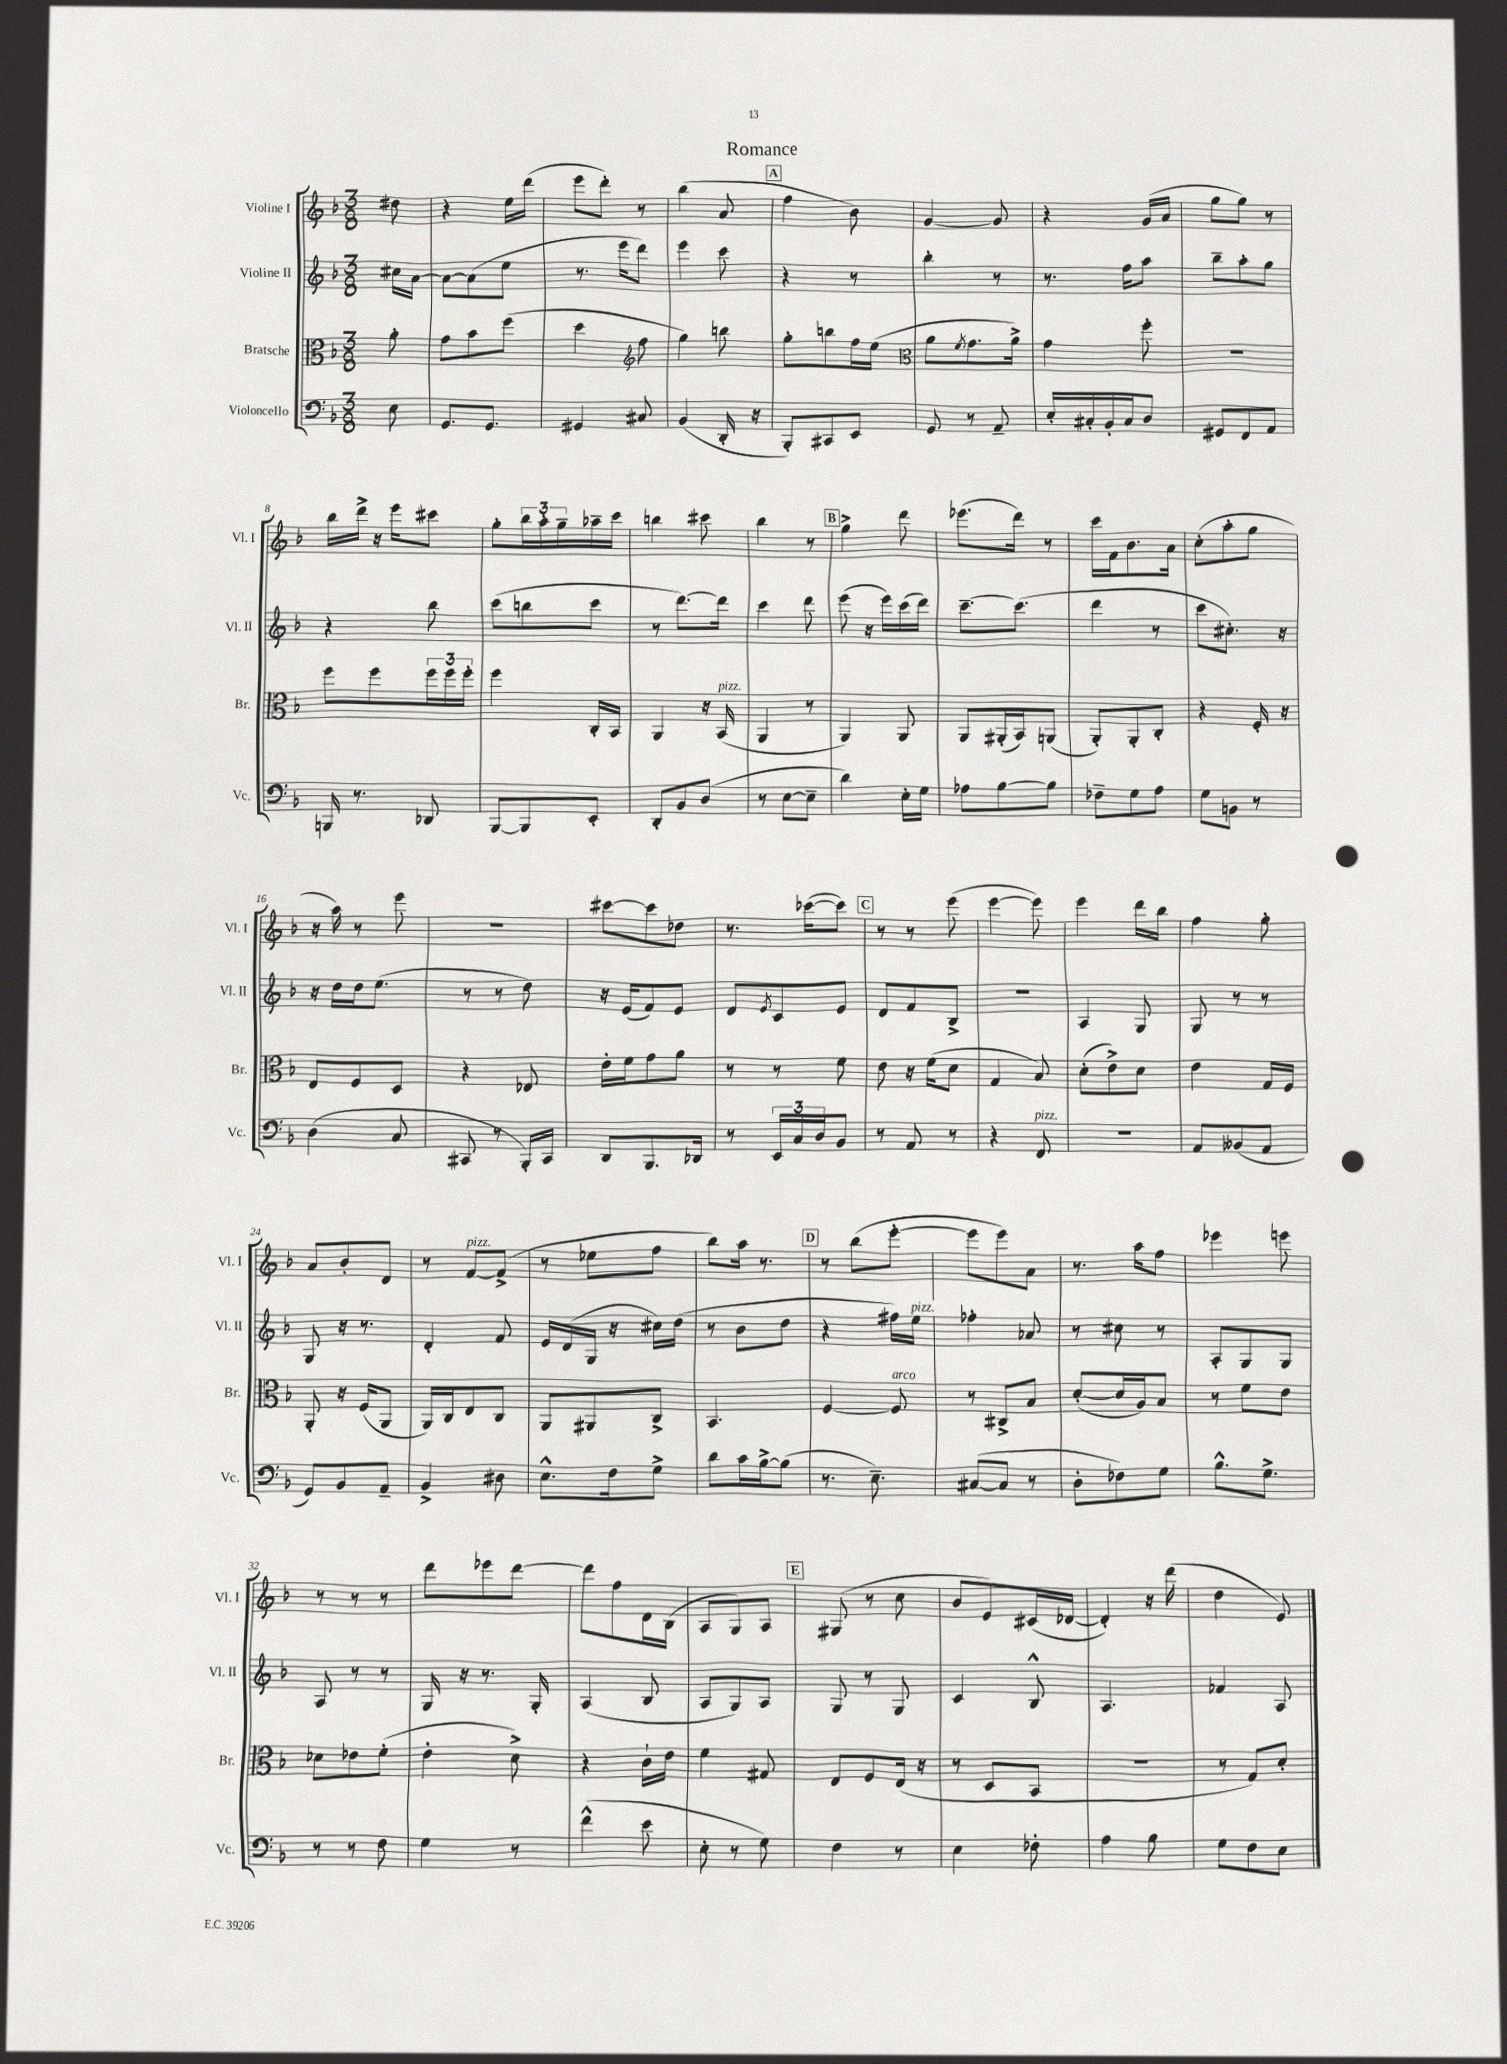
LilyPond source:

\header { title = "Romance" }
<<
\new StaffGroup <<
\new Staff = "s0" \with { instrumentName = "Violine I" shortInstrumentName = "Vl. I" } {
    \clef treble \key f \major \numericTimeSignature \time 3/8 \partial 8
    dis''8 |
    r4 e''16 d'''16( |
    e'''8 d'''8-.) r8 |
    bes''4( a'8 |
    \mark \markup { \box "A" } f''4 bes'8) |
    g'4~ g'8 |
    r4 g'16( a'16 |
    g''8 g''8) r8 |
    bes''16 d'''16-> r16 e'''16 cis'''8 |
    g''8-. \tuplet 3/2 { bes''16 a''16-. g''16-- } aes''16-- c'''16 |
    b''4 cis'''8 |
    bes''4 r8 |
    \mark \markup { \box "B" } g''4-> d'''8 |
    ees'''8.( d'''16) r8 |
    c'''16 f'16 bes'8. a'16 |
    c''8-.( a''8-. g''8 |
    r16 a''16) r8 e'''8 |
    R4. |
    cis'''8~ cis'''8 des''8 |
    r8. ces'''16~( ces'''8) |
    \mark \markup { \box "C" } r8 r8 e'''8( |
    e'''4~ e'''8) |
    e'''4 d'''16 bes''16 |
    f''4 g''8-. |
    a'8 bes'8-. d'8 |
    r8 f'8~^\markup { \italic "pizz." } f'8->( |
    r8 ees''8 f''8 |
    bes''8) a''16 r8. |
    \mark \markup { \box "D" } r8 bes''8( e'''8~-. |
    e'''8 e'''8) a'8 |
    r8. a''16 f''8 |
    ees'''4 e'''8 |
    r8 r8 r8 |
    d'''8 ees'''8 d'''8~ |
    d'''8 f''8 d'16 bes16( |
    a8 g8) a8 |
    \mark \markup { \box "E" } gis8( r8 c''8 |
    bes'8 e'8) cis'16( des'16~ |
    des'4-.) r16 d'''16( |
    d''4 e'8) \bar "|." |
}
\new Staff = "s1" \with { instrumentName = "Violine II" shortInstrumentName = "Vl. II" } {
    \clef treble \key f \major \numericTimeSignature \time 3/8 \partial 8
    cis''16 a'16~ |
    a'8~ a'8( e''8 |
    r8. e'''16 d'''8) |
    e'''4 c'''8 |
    \mark \markup { \box "A" } r4 r8 |
    bes''4-. r8 |
    r8. f''16 a''8 |
    bes''8-- a''8-. g''8 |
    r4 bes''8 |
    c'''8( b''8 c'''8 |
    r8 d'''8.~) d'''16 |
    c'''4 d'''8 |
    \mark \markup { \box "B" } e'''8( r16 e'''16) c'''16( d'''16) |
    c'''8.~-- c'''8.( |
    d'''4 r8 |
    c'''8 cis''8.-.) r16 |
    r16 d''16 d''16 e''8.( |
    r8 r8 d''8) |
    r16 e'16( f'8) e'8 |
    d'8 \acciaccatura { e'8 } c'8 e'8 |
    \mark \markup { \box "C" } d'8 f'8 bes8-> |
    R4. |
    a4 g8 |
    g8 r8 r8 |
    g8 r16 r8. |
    d'4-. f'8 |
    e'16 d'16( g16 r16 cis''16) d''16( |
    r8 bes'8 d''8 |
    \mark \markup { \box "D" } r4 fis''16) e''16^\markup { \italic "pizz." } |
    fes''4-. aes'8 |
    r8 cis''8 r8 |
    a8-. g8 g8 |
    a8 r8 r8 |
    g16 r16 r8. g16-. |
    a4( bes8 |
    a8 g8) a8 |
    \mark \markup { \box "E" } g8 r8 g8 |
    c'4 bes8-^ |
    a4. |
    fes'4 a8 \bar "|." |
}
\new Staff = "s2" \with { instrumentName = "Bratsche" shortInstrumentName = "Br." } {
    \clef alto \key f \major \numericTimeSignature \time 3/8 \partial 8
    a'8-. |
    g'8 bes'8 f''8( |
    d''4 \clef treble f''8 |
    g''4) b''8 |
    \mark \markup { \box "A" } g''8-. b''8 f''16 e''16( |
    \clef alto a'8 \acciaccatura { f'8 } g'8. a'16->) |
    g'4 f''8-. |
    R4. |
    f''8 f''8 \tuplet 3/2 { f''16 f''16 f''16-. } |
    f''4 c16-. bes,16 |
    a,4 r16 bes,16^\markup { \italic "pizz." }( |
    a,4 r8 |
    \mark \markup { \box "B" } a,4) a,8 |
    a,8 ais,16-.( bes,16) a,8( |
    a,8-.) a,8-. c8-. |
    r4 f16-. r16 |
    e8 f8 d8 |
    r4 ees8 |
    e'16-. f'16 g'8 a'8 |
    r8 r8 f'8 |
    \mark \markup { \box "C" } e'8 r16 f'16( d'8 |
    g4 bes8) |
    d'8-.( e'8->) d'8 |
    e'4 g16 f16 |
    a,8-. r16 f16( a,8 |
    a,16) c16 e8 c8 |
    a,8 ais,8 c8-> |
    bes,4. |
    \mark \markup { \box "D" } f4~ f8^\markup { \italic "arco" } |
    r8 cis8-> bes8 |
    d'8~-.( d'16 a16) bes8 |
    r8 f'8 e'8 |
    des'8 ees'8 f'8-.( |
    e'4-. d'8->) |
    r4 c'16-! e'16 |
    f'4 gis8 |
    \mark \markup { \box "E" } e8 f8 e16( r16 |
    r8 d8 bes,8 |
    R4. |
    r8 g8) d'8-. \bar "|." |
}
\new Staff = "s3" \with { instrumentName = "Violoncello" shortInstrumentName = "Vc." } {
    \clef bass \key f \major \numericTimeSignature \time 3/8 \partial 8
    e8 |
    g,8. g,8. |
    gis,4 cis8 |
    bes,4( d,16-. r16 |
    \mark \markup { \box "A" } bes,,8-.) cis,8 e,8 |
    g,8 r8 a,8-- |
    e16-. cis16-. bes,16-. cis16 d8 |
    gis,8 f,8 a,8 |
    b,,16 r8. des,8 |
    bes,,8~ bes,,8 e,8-. |
    d,8-. bes,8 d8( |
    r8 e8~ e8-- |
    \mark \markup { \box "B" } d'4) e16-. g16 |
    aes8 bes8~ bes8 |
    fes8-- g8 a8 |
    g8 b,8 r8 |
    d4( c8 |
    cis,8 r8 bes,,16-.) cis,16 |
    d,8 bes,,8. des,16 |
    r8 \tuplet 3/2 { e,16 c16 d16 } bes,8 |
    \mark \markup { \box "C" } r8 a,8 r8 |
    r4 f,8^\markup { \italic "pizz." } |
    R4. |
    a,8 beses,8( a,8 |
    g,8) bes,8 a,8-- |
    bes,4-> dis8 |
    e8.-^ f16 g8-> |
    d'8 c'16 bes16~-> bes8( |
    \mark \markup { \box "D" } r8. e8.--) |
    cis8~( cis8 r8 |
    d8-. fes8) g8 |
    bes8.-^ g8.-> |
    r8 r8 f8 |
    g4 r8 |
    f'4-^( e'8 |
    e8-. r8 g8) |
    \mark \markup { \box "E" } f4 r8 |
    e4 fes8-. |
    a4 bes8 |
    g8 f8 e8 \bar "|." |
}
>>
>>
